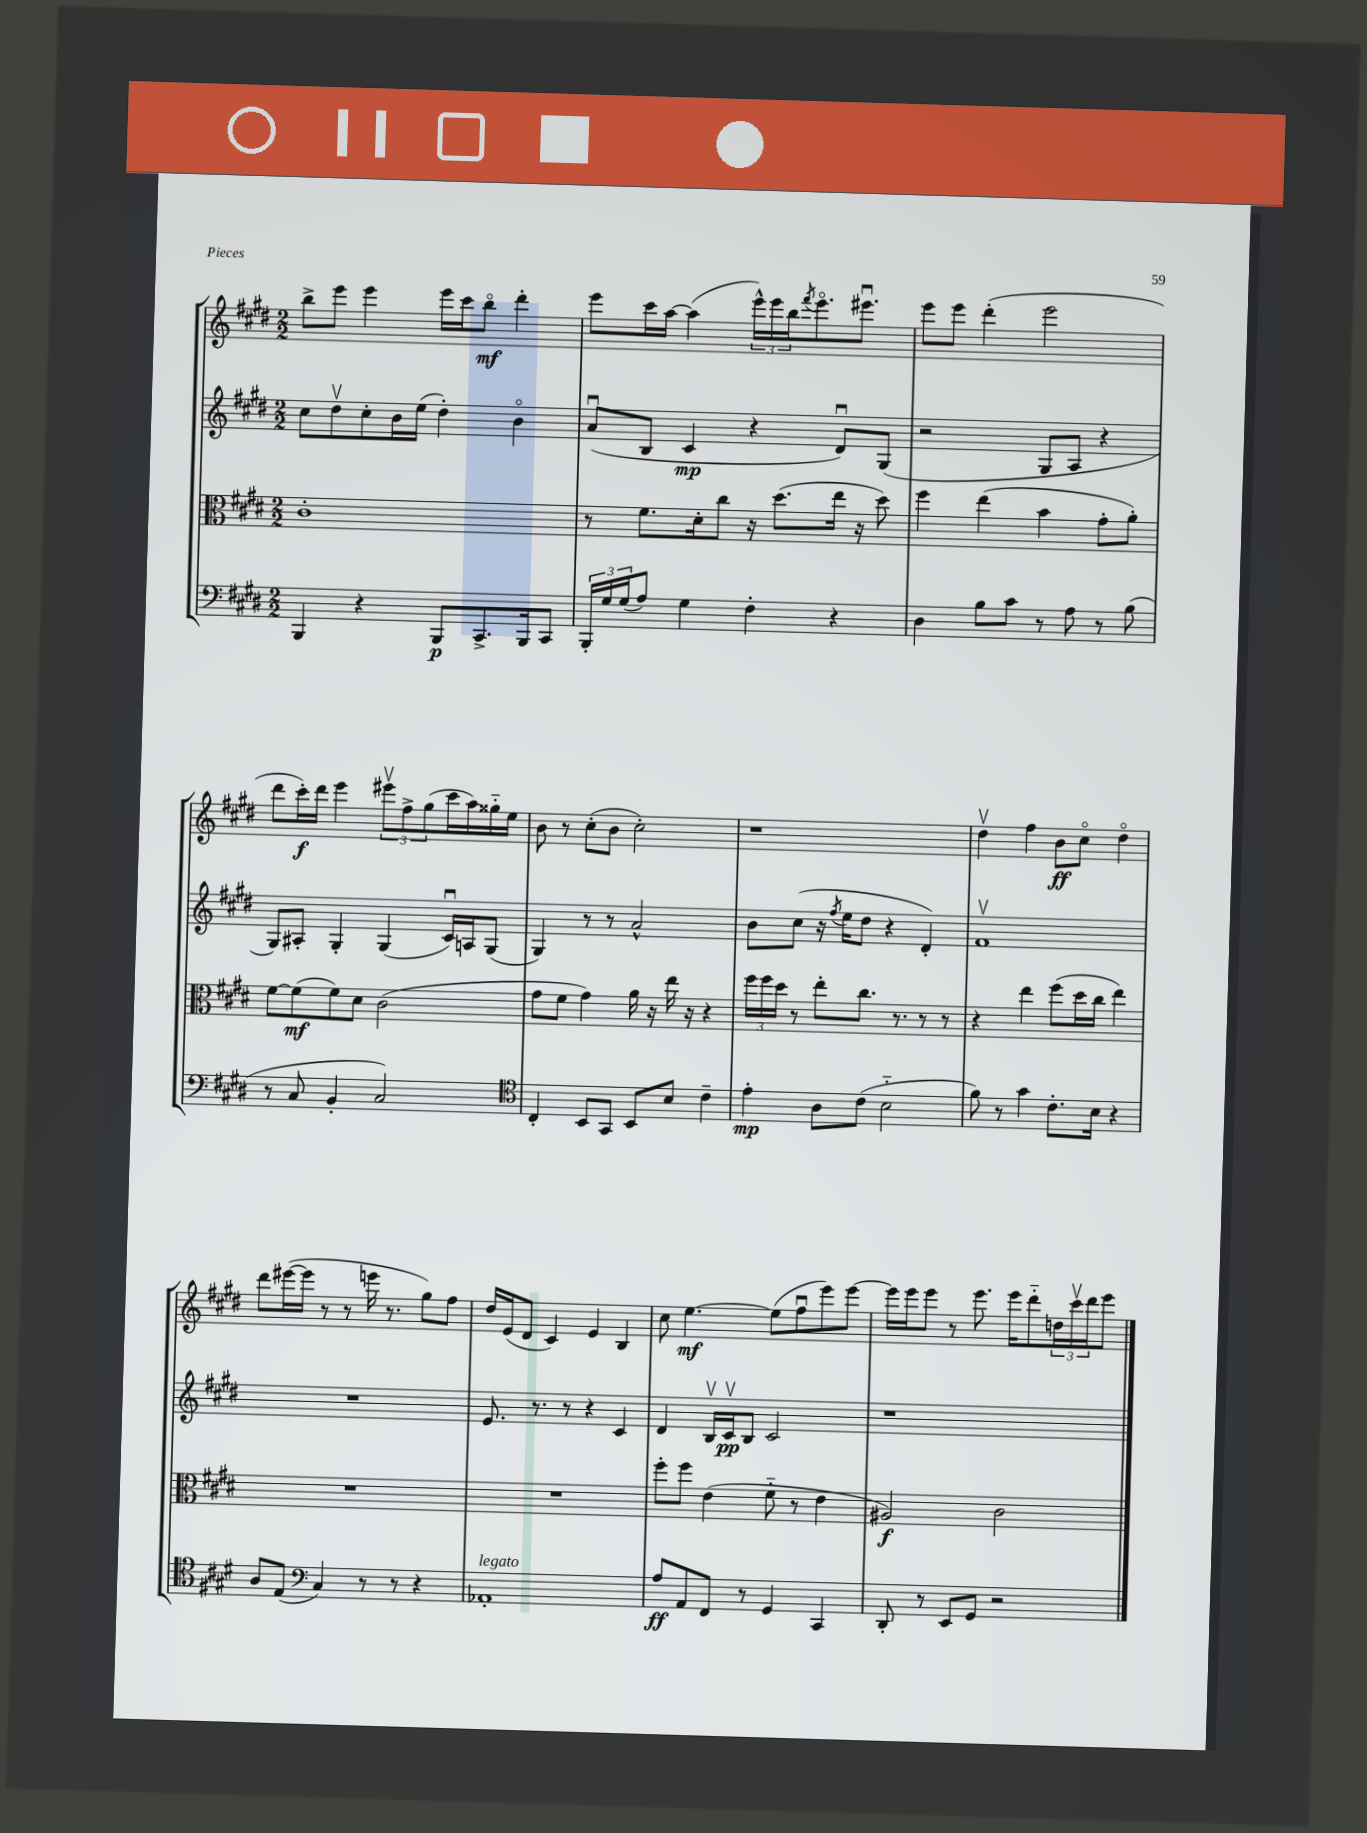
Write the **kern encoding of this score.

**kern	**dynam	**kern	**dynam	**kern	**dynam	**kern	**dynam
*part4	*part4	*part3	*part3	*part2	*part2	*part1	*part1
*staff4	*staff4	*staff3	*staff3	*staff2	*staff2	*staff1	*staff1
*clefF4	*	*clefC3	*	*clefG2	*	*clefG2	*
*k[f#c#g#d#]	*	*k[f#c#g#d#]	*	*k[f#c#g#d#]	*	*k[f#c#g#d#]	*
*M2/2	*	*M2/2	*	*M2/2	*	*M2/2	*
=20	=20	=20	=20	=20	=20	=20	=20
4BBB/	.	1c#'	.	8cc#\L	.	8bb^\L	.
.	.	.	.	8dd#v\	.	8eee\J	.
4r	.	.	.	8cc#'\	.	4eee\	.
.	.	.	.	16b\L	.	.	.
.	.	.	.	(16ee\JJ	.	.	.
8BBB/L	p	.	.	4dd#'\)	.	16eee\LL	.
.	.	.	.	.	.	16ccc#\J	.
8.CC#^/	.	.	.	.	.	8bb\J	mf
.	.	.	.	4b\	.	4ddd#'\	.
16BBB/k	.	.	.	.	.	.	.
8CC#/J	.	.	.	.	.	.	.
=21	=21	=21	=21	=21	=21	=21	=21
24BBB'/LL	.	8r	.	(8au/L	.	8eee\L	.
24G#/	.	.	.	.	.	.	.
(24G#/J	.	.	.	.	.	.	.
8A/J)	.	8.f#\L	.	8B/J	.	16ccc#\L	.
.	.	.	.	.	.	[16aa\JJ	.
4G#\	.	.	.	4c#/	mp	(4aa\]	.
.	.	16d#'\k	.	.	.	.	.
.	.	8cc#\J	.	.	.	.	.
4F#'\	.	16r	.	4r	.	24eee^^\LL)	.
.	.	.	.	.	.	24eee\	.
.	.	(8.dd#\L	.	.	.	.	.
.	.	.	.	.	.	24bb\J	.
.	.	.	.	.	.	8qfff#/	.
.	.	.	.	.	.	8.eee\	.
4r	.	16ee\Jk	.	8d#u/L)	.	.	.
.	.	16r	.	.	.	8.eee#Xu\J	.
.	.	8dd#\)	.	(8G#/J	.	.	.
=22	=22	=22	=22	=22	=22	=22	=22
4D#\	.	4ff#\	.	2r	.	8eee\L	.
.	.	.	.	.	.	8eee\J	.
8B\L	.	(4ee\	.	.	.	(4ddd#'\	.
8c#\J	.	.	.	.	.	.	.
8r	.	4b\	.	8G#/L	.	2eee\	.
8A\	.	.	.	8A/J	.	.	.
8r	.	8g#'\L	.	4r	.	.	.
(8B\	.	8a'\J)	.	.	.	.	.
!!LO:LB:g=z
=23	=23	=23	=23	=23	=23	=23	=23
8r	.	[8f#\L	.	8G#/L)	.	8ddd#\L	.
8C#/	.	(8f#\]	mf	8A#X'/J	.	16ccc#'\L)	f
.	.	.	.	.	.	16ddd#\JJ	.
4BB'/	.	8f#\)	.	4G#'/	.	4eee\	.
.	.	8d#\J	.	.	.	.	.
2C#/)	.	(2c#\	.	(4G#/	.	12eee#Xv\L	.
.	.	.	.	.	.	12ff#^\	.
.	.	.	.	.	.	(12gg#\	.
.	.	.	.	16c#u/LL)	.	16ccc#\L	.
.	.	.	.	16An/J	.	16aa\)	.
.	.	.	.	(8G#/J	.	16gg##X\	.
.	.	.	.	.	.	16ee\JJ	.
=24	=24	=24	=24	=24	=24	=24	=24
*clefC4	*	*	*	*	*	*	*
4C#'/	.	8g#\L	.	4G#/)	.	8b\	.
.	.	8f#\J	.	.	.	8r	.
8BB/L	.	4g#\)	.	8r	.	(8cc#'\L	.
8GG#/J	.	.	.	8r	.	8b\J	.
8BB/L	.	16a\	.	2a^^/	.	2cc#'\)	.
.	.	16r	.	.	.	.	.
8B/J	.	16ee\	.	.	.	.	.
.	.	16r	.	.	.	.	.
4c#~\	.	4r	.	.	.	.	.
=25	=25	=25	=25	=25	=25	=25	=25
4e'\	mp	24ff#\LL	.	8b\L	.	1r	.
.	.	24ff#\	.	.	.	.	.
.	.	24dd#\JJ	.	.	.	.	.
.	.	8r	.	(8cc#\J	.	.	.
8A\L	.	8ee'\L	.	16r	.	.	.
.	.	.	.	8qff#/	.	.	.
.	.	.	.	16ee\KL	.	.	.
(8c#\J	.	8.cc#\J	.	8dd#\J	.	.	.
2B\	.	.	.	4r	.	.	.
.	.	8.r	.	.	.	.	.
.	.	8r	.	4d#'/)	.	.	.
.	.	8r	.	.	.	.	.
=26	=26	=26	=26	=26	=26	=26	=26
8f#\)	.	4r	.	1f#v	.	4dd#v\	.
8r	.	.	.	.	.	.	.
4g#\	.	4ee\	.	.	.	4ff#\	.
8.c#'\L	.	(8ff#\L	.	.	.	8b\L	ff
.	.	16dd#\L	.	.	.	8cc#\J	.
16B\Jk	.	16cc#\JJ	.	.	.	.	.
4r	.	4ee\)	.	.	.	4dd#\	.
!!LO:LB:g=z
=27	=27	=27	=27	=27	=27	=27	=27
8A/L	.	1r	.	1r	.	8ddd#\L	.
(8E/J	.	.	.	.	.	([16eee#X\L	.
.	.	.	.	.	.	16eee#\JJ]	.
*clefF4	*	*	*	*	*	*	*
4C#/)	.	.	.	.	.	8r	.
.	.	.	.	.	.	8r	.
8r	.	.	.	.	.	16eeen\	.
.	.	.	.	.	.	8.r	.
8r	.	.	.	.	.	.	.
4r	.	.	.	.	.	8gg#\L)	.
.	.	.	.	.	.	8ff#\J	.
=28	=28	=28	=28	=28	=28	=28	=28
!LO:TX:a:i:t=legato	!	!	!	!	!	!	!
1AA-X'	.	1r	.	8.e/	.	16dd#/LL	.
.	.	.	.	.	.	(16e/J	.
.	.	.	.	.	.	8d#/J	.
.	.	.	.	8.r	.	.	.
.	.	.	.	.	.	4c#/)	.
.	.	.	.	8r	.	.	.
.	.	.	.	4r	.	4e/	.
.	.	.	.	4c#/	.	4B/	.
=29	=29	=29	=29	=29	=29	=29	=29
8A/L	ff	8ff#'\L	.	4d#/	.	8cc#\	.
8AA/	.	8ff#\J	.	.	.	[4.ee\	mf
8FF#/J	.	(4e\	.	16Bv/LL	.	.	.
.	.	.	.	16c#v/J	pp	.	.
8r	.	.	.	8B/J	.	.	.
4GG#/	.	8f#\	.	2c#/	.	(8ee\L]	.
.	.	8r	.	.	.	8ff#u\	.
4CC#/	.	4e\	.	.	.	8eee\)	.
.	.	.	.	.	.	[8eee\J	.
=30	=30	=30	=30	=30	=30	=30	=30
8DD#'/	.	2A#X/)	f	1r	.	16eee\LL]	.
.	.	.	.	.	.	16eee\J	.
8r	.	.	.	.	.	8eee\J	.
8EE/L	.	.	.	.	.	8r	.
8GG#/J	.	.	.	.	.	8.eee\	.
2r	.	2c#\	.	.	.	.	.
.	.	.	.	.	.	16eee\KL	.
.	.	.	.	.	.	8ddd#\	.
.	.	.	.	.	.	24ddn\L	.
.	.	.	.	.	.	24ccc#v\	.
.	.	.	.	.	.	24ddd#\J	.
.	.	.	.	.	.	8eee\J	.
==	==	==	==	==	==	==	==
*-	*-	*-	*-	*-	*-	*-	*-
